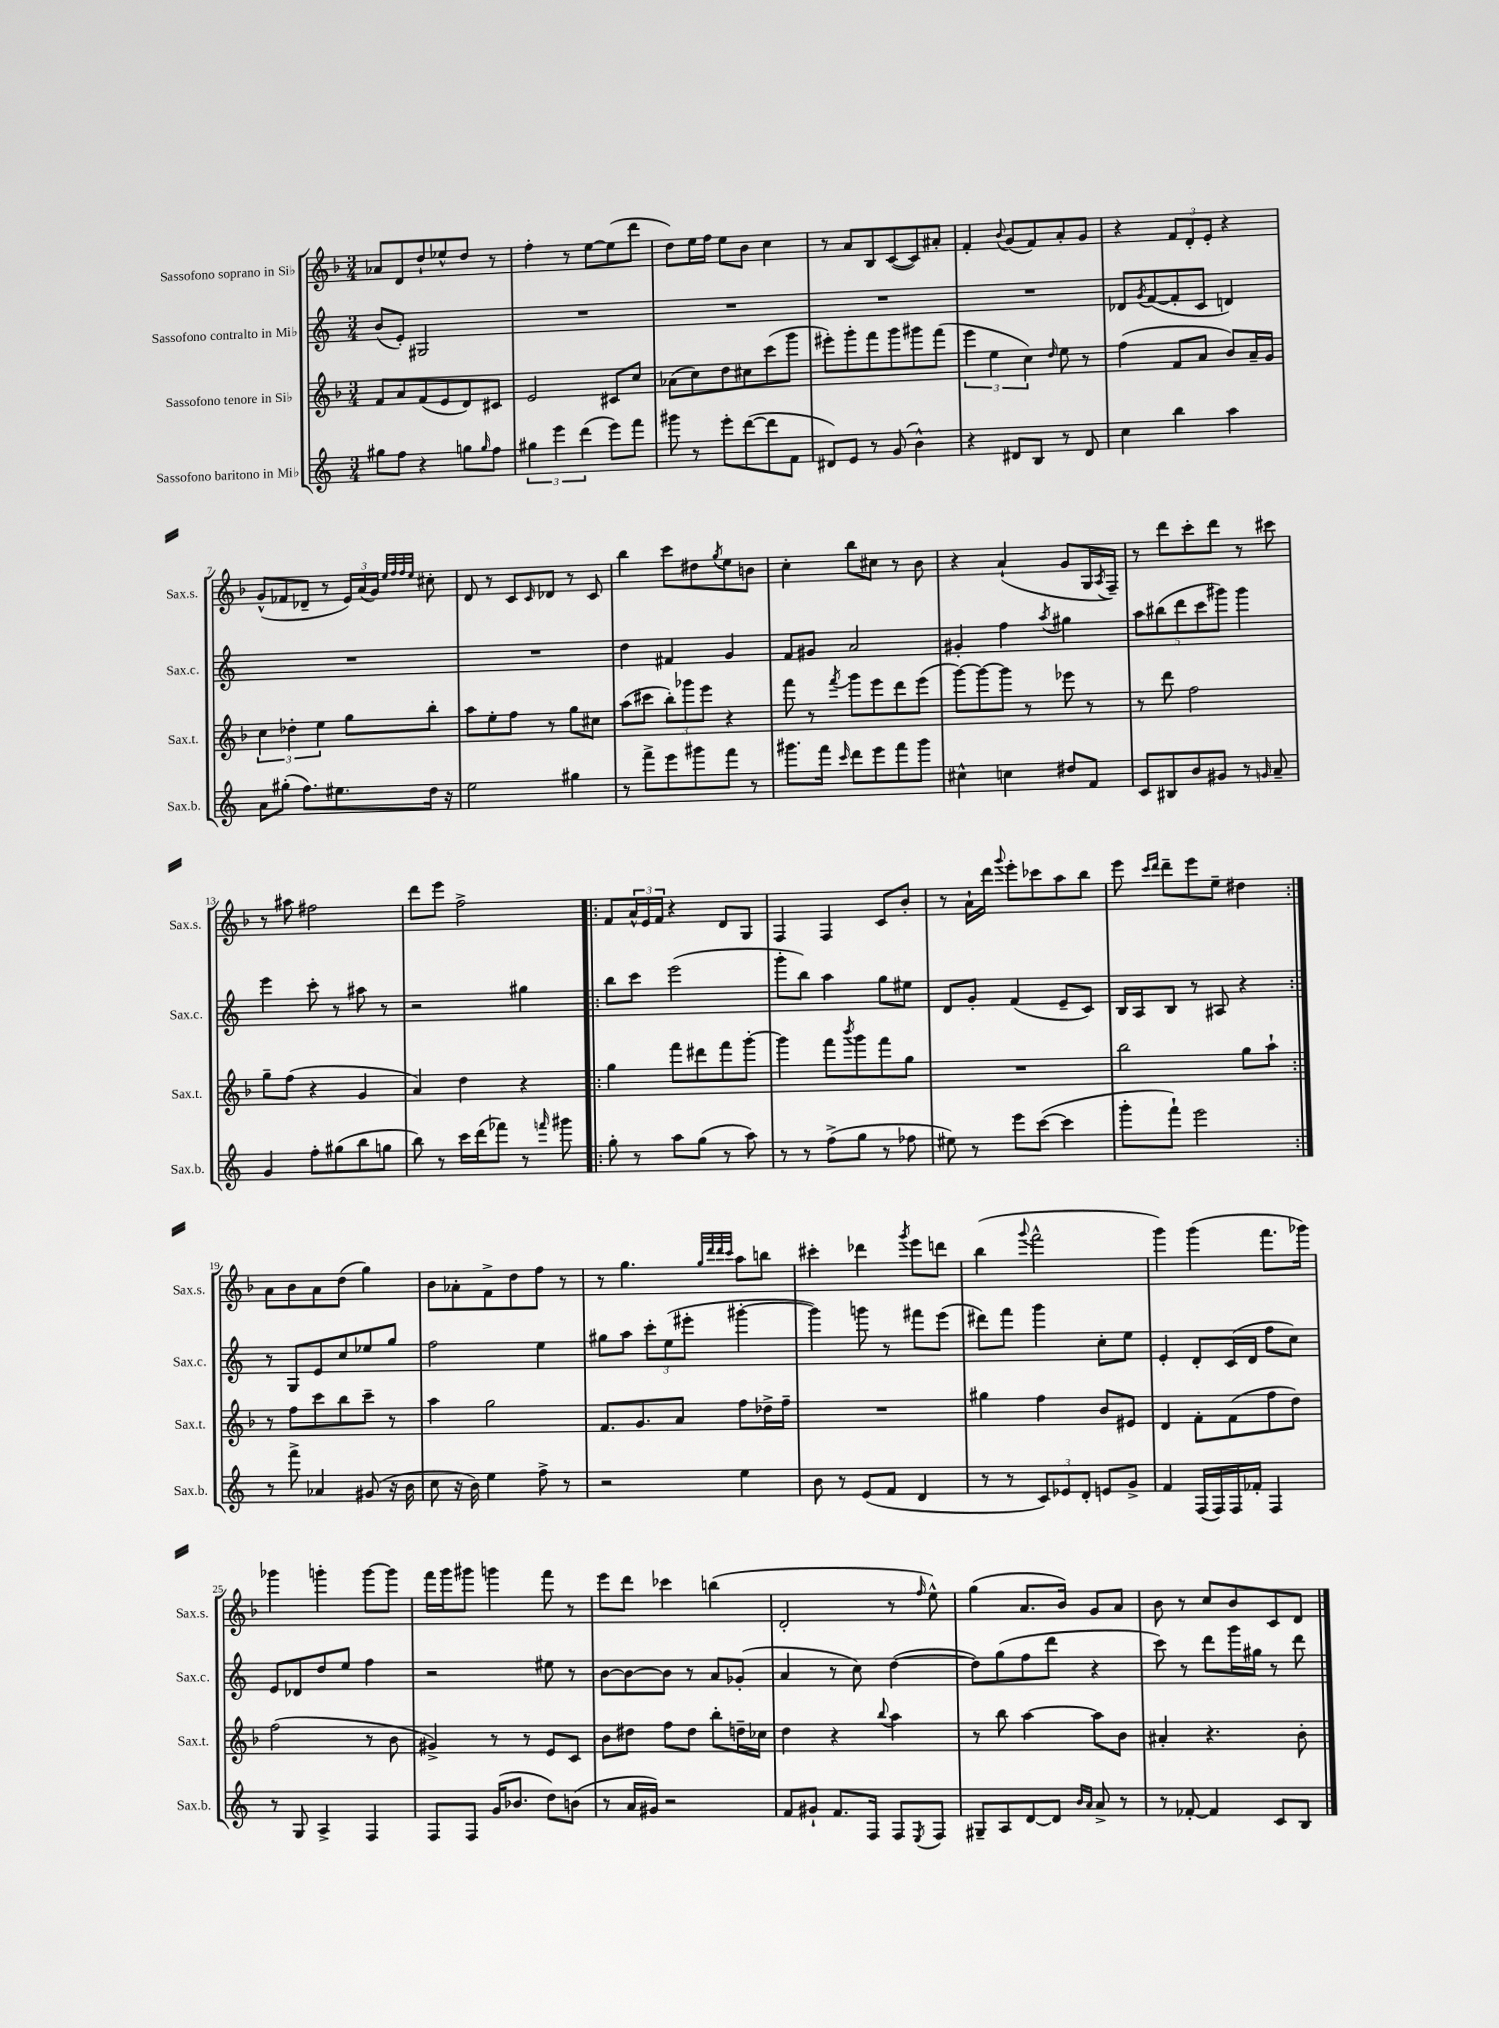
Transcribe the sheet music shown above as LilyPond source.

<<
\new StaffGroup <<
\new Staff = "s0" \with { instrumentName = "Sassofono soprano in Sib" shortInstrumentName = "Sax.s." } {
    \clef treble \key f \major \numericTimeSignature \time 3/4
    aes'8 d'8 d''8-! ees''8-^ d''8 r8 |
    f''4-. r8 e''8~ e''8( d'''8 |
    d''8) e''16 f''16 e''8 bes'8 c''4 |
    r8 a'8 bes8 c'8~( c'8) ais'8-. |
    f'4-. \appoggiatura { bes'8 } g'8( f'8) a'8-. g'8 |
    r4 \tuplet 3/2 { f'8 d'8-. e'8-. } r4 |
    g'8-^( fes'8 des'8-- r8 \tuplet 3/2 { e'16) a'16( g'16) } \grace { e''32 f''32 f''32 e''32 } cis''8-. |
    d'8 r8 c'8 \grace { c'16 } des'8 r8 c'8 |
    bes''4 c'''8 dis''8 \acciaccatura { g''8 } e''8 b'8 |
    c''4-. bes''8 cis''8 r8 bes'8 |
    r4 a'4-!( g'8 g16 \acciaccatura { a8 } f16--) |
    r8 d'''8 c'''8-. d'''8 r8 cis'''8 |
    r8 ais''8 fis''2 |
    d'''8 e'''8 f''2-> |
    \repeat volta 2 { f'8 \tuplet 3/2 { a'16-^ e'16 f'16 } r4 d'8 g8 |
    f4 f4 c'8 bes'8-. |
    r8 a'16-! d'''16 \appoggiatura { g'''8 } e'''8-. ces'''8 a''8 bes''8 |
    e'''8 \grace { c'''16 d'''16 } d'''8-- e'''8 e''8-- dis''4 | }
    a'8 bes'8 a'8 d''8( g''4) |
    bes'8 aes'8-. f'8-> d''8 f''8 r8 |
    r8 g''4. \grace { g''32 d'''32 d'''32 c'''32 } a''8 b''8 |
    cis'''4-. des'''4 \acciaccatura { g'''8 } e'''8 d'''8 |
    bes''4( \appoggiatura { g'''8 } f'''2-^ |
    g'''4) g'''4( f'''8. ges'''16) |
    ges'''4 g'''4-. g'''8~ g'''8 |
    f'''16 g'''16 gis'''8 g'''4 f'''8 r8 |
    e'''8 d'''8 ces'''4 b''4( |
    d'2-. r8 \grace { f''16 } e''8-^) |
    g''4( a'8. bes'16) g'8 a'8 |
    bes'8 r8 c''8 bes'8 c'8 d'8 \bar "|." |
}
\new Staff = "s1" \with { instrumentName = "Sassofono contralto in Mib" shortInstrumentName = "Sax.c." } {
    \clef treble \key c \major \numericTimeSignature \time 3/4
    b'8( e'8-.) gis2 |
    R2. |
    R2. |
    R2. |
    R2. |
    des'8 \acciaccatura { g'8 } f'8~( f'8-. c'8 d'4) |
    R2. |
    R2. |
    d''4 fis'4 g'4 |
    f'8 gis'8 a'2 |
    gis'4-. f''4 \acciaccatura { a''8 } gis''4 |
    \tuplet 5/4 { a''8 bis''8( d'''8 c'''8 gis'''8) } gis'''4 |
    e'''4 c'''8-. r8 ais''8 r8 |
    r2 gis''4 |
    \repeat volta 2 { b''8 c'''8 e'''2( |
    g'''8-. b''8) a''4 g''8 eis''8 |
    d'8 g'8-. f'4( e'8-- c'8) |
    b16 a16 b8 r8 ais8 r4 | }
    r8 g8 e'8 c''8 ees''8 g''8 |
    f''2 e''4 |
    gis''8 a''8 \tuplet 3/2 { c'''8-. e''8( eis'''8-. } gis'''4~-. |
    gis'''4) g'''8 r8 fis'''8 e'''8( |
    dis'''8) f'''8 g'''4 c''8-. e''8 |
    e'4-. d'8-. c'16( d'16 f''8 c''8) |
    e'8 des'8 d''8 e''8 f''4 |
    r2 eis''8 r8 |
    b'8~ b'8~ b'8 r8 a'8 ges'8-.( |
    a'4 r8 c''8) d''4~( |
    d''8) g''8( f''8 d'''8 r4 |
    c'''8) r8 d'''8 g'''16 gis''16 r8 d'''8 \bar "|." |
}
\new Staff = "s2" \with { instrumentName = "Sassofono tenore in Sib" shortInstrumentName = "Sax.t." } {
    \clef treble \key f \major \numericTimeSignature \time 3/4
    f'8 a'8 f'8( e'8 d'8) cis'8 |
    e'2 cis'8 c''8 |
    aes'8( c''8) d''8 cis''8 c'''8( g'''8 |
    eis'''8-.) g'''8-. f'''8 g'''8 gis'''8 f'''8( |
    \tuplet 3/2 { e'''4 e''4 c''4) } \grace { d''16 } e''8 r8 |
    f''4( f'8 a'8 bes'8) a'16-- g'16 |
    \tuplet 3/2 { c''4 des''4-. e''4 } g''8 bes''8-. |
    a''8 e''8-. f''8 r8 g''8 cis''8 |
    a''8( cis'''8 \tuplet 3/2 { bes''8-.) ges'''8 e'''8 } r4 |
    f'''8 r8 \acciaccatura { f'''8 } g'''8 e'''8 d'''8 e'''8( |
    g'''8~) g'''8~ g'''8 r8 ees'''8 r8 |
    r8 d'''8 f''2 |
    g''8-- f''8( r4 g'4 |
    a'4) d''4 r4 |
    \repeat volta 2 { g''4 f'''8 dis'''8 f'''8 g'''8~-. |
    g'''4 f'''8 \acciaccatura { bes'''8 } g'''8 f'''8 g''8 |
    R2. |
    bes''2 g''8 a''8-! | }
    r8 f''8 c'''8 bes''8 c'''8-- r8 |
    a''4 g''2 |
    f'8. g'8. a'8 f''8 des''16-> f''16-- |
    R2. |
    gis''4 f''4 bes'8 eis'8 |
    d'4 f'8-. f'8( f''8 d''8) |
    f''2( r8 bes'8 |
    gis'4->) r8 r8 e'8 c'8 |
    bes'8 dis''8 f''8 dis''8 bes''8-. d''16-- ces''16 |
    d''4 r4 \appoggiatura { bes''8 } a''4 |
    r8 bes''8 a''4~ a''8 bes'8 |
    ais'4-. r4. bes'8-. \bar "|." |
}
\new Staff = "s3" \with { instrumentName = "Sassofono baritono in Mib" shortInstrumentName = "Sax.b." } {
    \clef treble \key c \major \numericTimeSignature \time 3/4
    gis''8 f''8 r4 g''8 \grace { g''16 } f''8 |
    \tuplet 3/2 { gis''4 e'''4 d'''4( } e'''8) f'''8 |
    gis'''8 r8 e'''8-. d'''8~( d'''8 f'8 |
    dis'8) e'8 r8 g'8( b'4-^) |
    r4 dis'8 b8 r8 dis'8 |
    c''4 b''4 a''4 |
    a'8 gis''8-.( f''8.) eis''8. d''16 r16 |
    e''2 gis''4 |
    r8 f'''8-> e'''8 gis'''8 f'''8 r8 |
    gis'''8. f'''16 \grace { c'''16 } d'''8 e'''8 f'''8 gis'''8 |
    cis''4-^ c''4 dis''8 f'8 |
    c'8 bis8 b'8 gis'8 r8 \grace { g'16 } a'8-- |
    g'4 f''8-. gis''8( b''8 g''8 |
    b''8) r8 c'''16 d'''16( fes'''8) r8 \grace { f'''16 } gis'''8 |
    \repeat volta 2 { g''8-. r8 a''8 g''8( r8 a''8) |
    r8 r8 f''8->( g''8 r8 fes''8 |
    eis''8) r8 e'''8 c'''8~( c'''4 |
    g'''8-. f'''8-!) e'''2 | }
    r8 f'''8-> aes'4 gis'8( r16 b'16 |
    c''8 r16 b'16) e''4 f''8-> r8 |
    r2 e''4 |
    b'8 r8 e'8( f'8 d'4 |
    r8 r8 \tuplet 3/2 { c'8) ees'8 d'8-. } e'8 g'8-> |
    f'4 f16( f16) f16 fes'16-. f4 |
    r8 g8 a4-> f4 |
    f8 f8 g'16( bes'8. d''8) b'8( |
    r8 a'16 gis'16) r2 |
    f'8 gis'8-! f'8. f16 f8 \acciaccatura { e8 } f8 |
    gis8-- a8 d'8~ d'8 \grace { b'16 a'16 } a'8-> r8 |
    r8 fes'8~-. fes'4 c'8 b8 \bar "|." |
}
>>
>>
